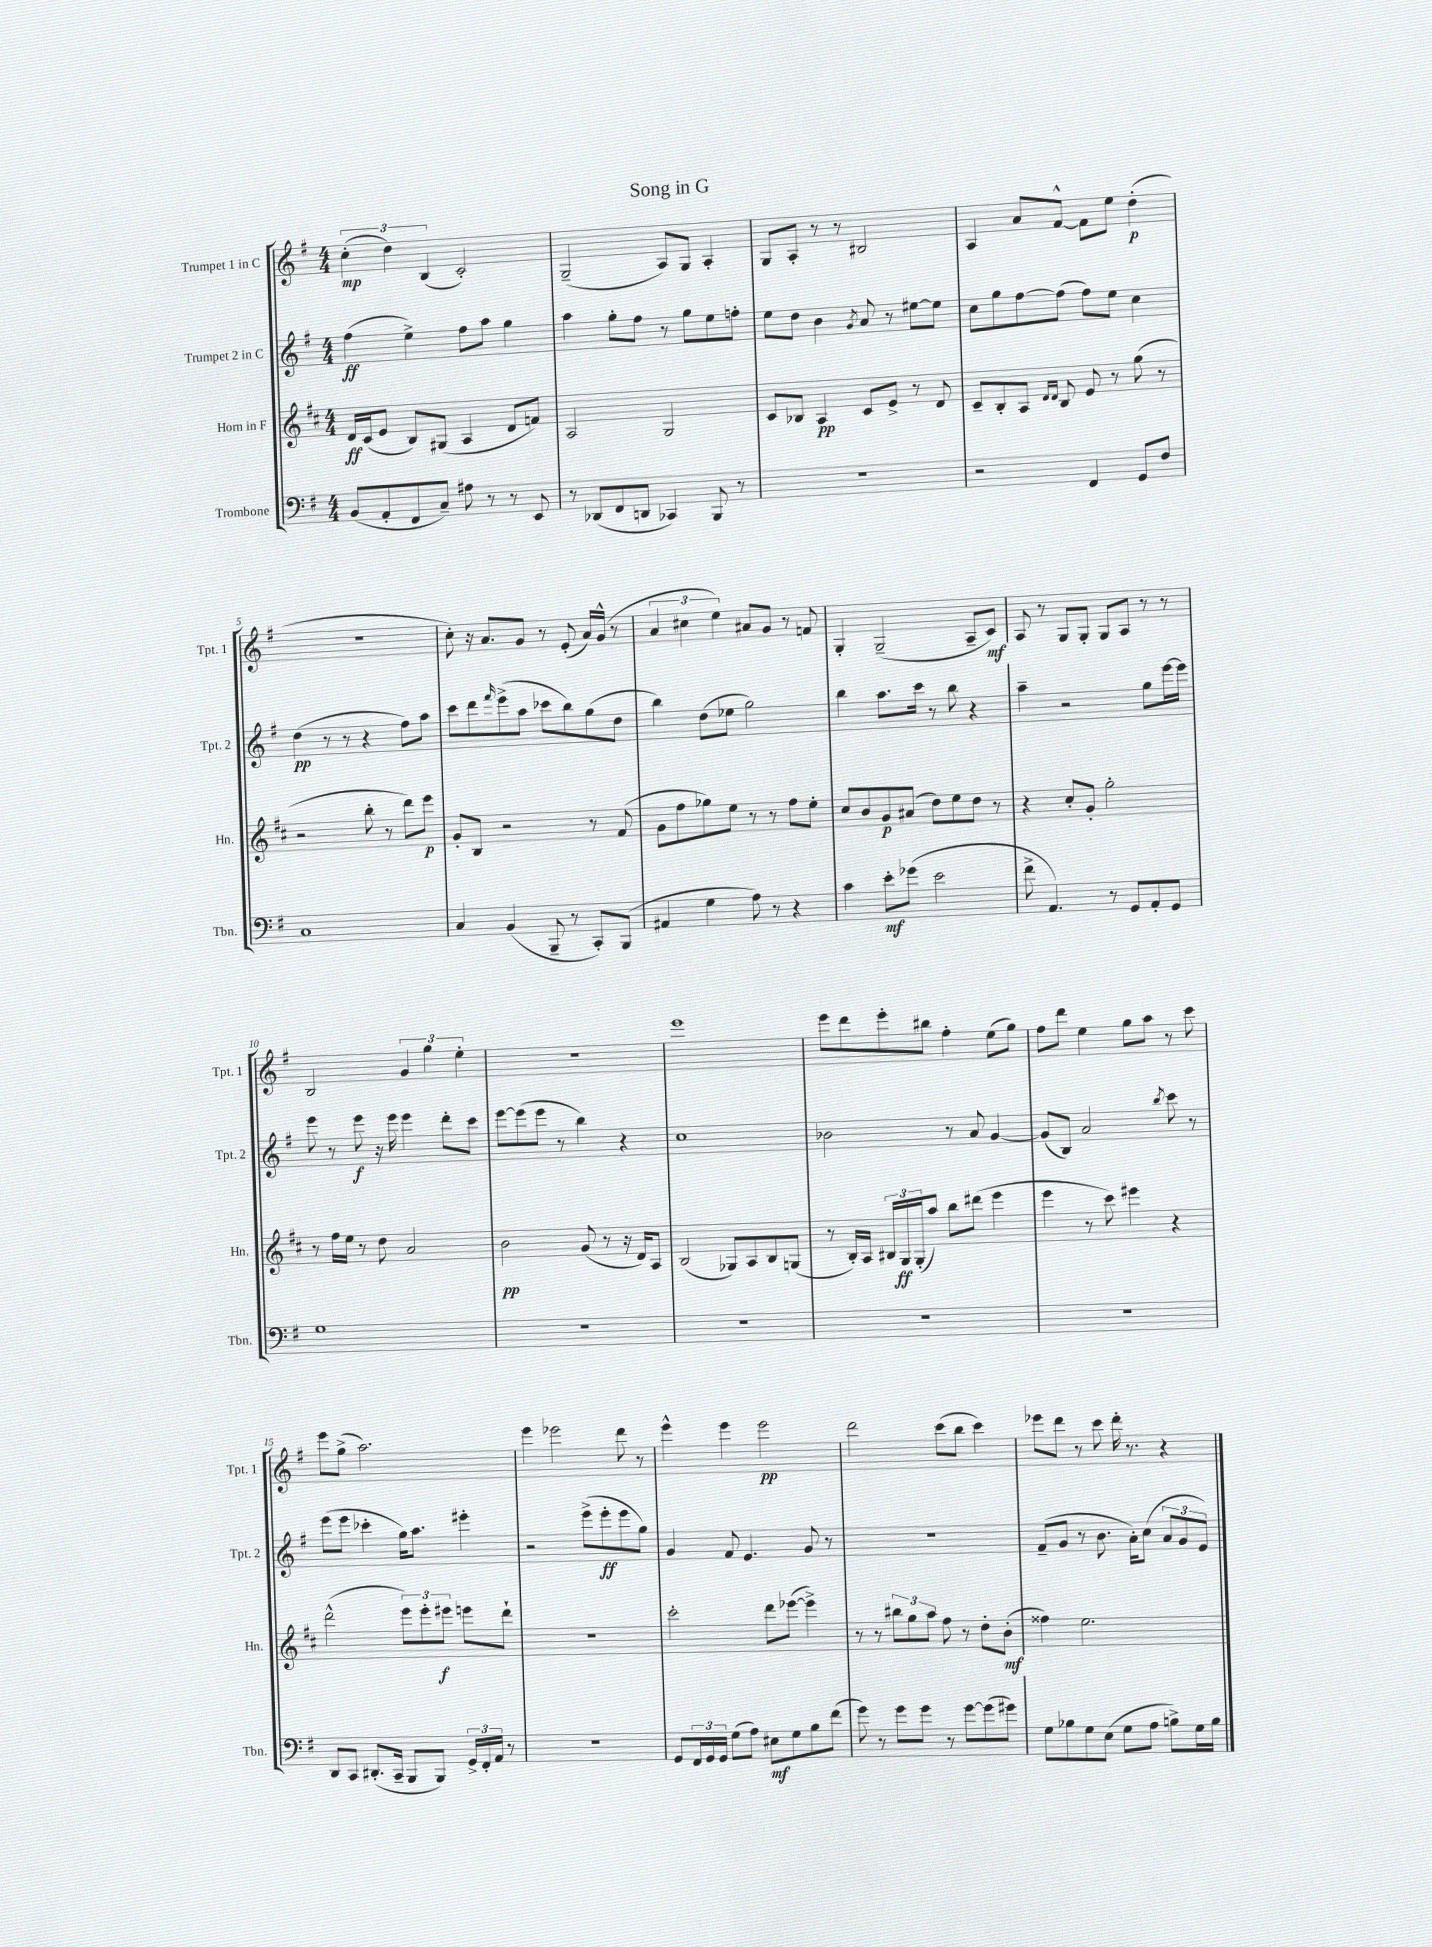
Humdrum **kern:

**kern	**kern	**kern	**kern
*staff4	*staff3	*staff2	*staff1
*clefF4	*clefG2	*clefG2	*clefG2
*k[f#]	*k[f#c#]	*k[f#]	*k[f#]
*M4/4	*M4/4	*M4/4	*M4/4
(8BB	16d	(4ff#	(6cc'
.	(16c#	.	.
8AA'	8e	.	.
.	.	.	6dd)
8FF#	8B)	4ee^)	.
.	.	.	(6B
8C~)	(8G#	.	.
8A#	4A	8ff#	2c')
8r	.	8aa	.
8r	8d	4gg	.
8EE	8f)	.	.
=	=	=	=
8r	2A	4aa	(2G~
(8DD-	.	.	.
8FF#	.	8gg'	.
8DD	.	8ff#	.
4CC-)	2G	8r	8A)
.	.	8gg	8G
8BBB	.	8ee	4A'
8r	.	8ff'	.
=	=	=	=
1r	8c#	8ee	8G
.	8B-	8dd	8A'
.	4A	4b	8r
.	.	.	8r
.	.	8qg	.
.	8c#	8a	2B#
.	8e^	8r	.
.	8r	[8ee#	.
.	8d	8ee#]	.
=	=	=	=
2r	8c#~	8cc	4A
.	8B'	8gg	.
.	8A	[8ff#	8a
.	16qqd	.	.
.	16qqd	.	.
.	8B	(8ff#]	[8f#^^
4FF#	8e	8ff#)	8f#]
.	8r	8ee	8ee
8GG	(8gg	4cc	(4dd'
8F#	8r	.	.
=	=	=	=
1C	2r	(4dd	1r
.	.	8r	.
.	.	8r	.
.	8bb'	4r	.
.	8r	.	.
.	8ddd)	8ff#)	.
.	8eee	8aa	.
=	=	=	=
4C	8g'	8ccc	8cc')
.	8B	8ddd	16r
.	.	.	8.a
.	.	16qqfff#	.
(4BB	2r	(8eee^	.
.	.	8aa	8g
8BBB~	.	8ccc-	8r
8r	.	8bb)	(8e'
8CC')	8r	(8gg	16a)
.	.	.	(16g^^
(8BBB	(8f#	8dd	8r
=	=	=	=
4AA#	8g	4bb)	6a
.	8ff#	.	.
.	.	.	6cc#
4G	8gg-)	(8dd	.
.	.	.	6ee)
.	8ee	8ee-	.
8A)	8r	2gg)	8a#
8r	8r	.	8g
4r	8ff#	.	8r
.	8ee'	.	8f
=	=	=	=
4c	8cc#	4bb	4G'
.	8b	.	.
8e'	8g	8.aa	(2G~
(8g-	(8a#	.	.
.	.	16ccc	.
2e	8dd)	8r	.
.	8ee	8bb	.
.	8dd	4r	8A~
.	8r	.	8c)
=	=	=	=
8f#^	4r	4aa~	8A
4.AA)	.	.	8r
.	8cc#'	2r	8G
.	8g'	.	8G'
8r	2gg'	.	8G
8GG	.	.	8A
8AA'	.	8gg	8r
8GG	.	[16eee	8r
.	.	16eee]	.
=	=	=	=
1G	8r	8eee	2B
.	16ff#	8r	.
.	16ee	.	.
.	8r	8eee	.
.	8dd	16r	.
.	.	16eee	.
.	2a	4eee	6g
.	.	.	6gg
.	.	8ddd'	.
.	.	.	6ee'
.	.	8ccc	.
=	=	=	=
1r	2b	[8eee	1r
.	.	(8eee]	.
.	.	8eee	.
.	.	8r	.
.	(8g	4bb)	.
.	8r	.	.
.	16r	4r	.
.	16d)	.	.
.	8A	.	.
=	=	=	=
1r	(2B	1cc	1eee
.	8G-)	.	.
.	8A	.	.
.	8B	.	.
.	(8G	.	.
=	=	=	=
1r	8r	2b-	8eee
.	16B')	.	8ddd
.	16A	.	.
.	24B#	.	8eee'
.	24G	.	.
.	(24G'	.	.
.	8aa)	.	8bb#
.	8bb	8r	4ff#'
.	(8ddd#	8a	.
.	4eee	[4g	(8ee
.	.	.	8gg)
=	=	=	=
1r	4eee	(8g]	8ff#
.	.	8B)	8ddd
.	8r	2a	4ee
.	8ccc#)	.	.
.	4eee#	.	8gg
.	.	.	8aa
.	.	8qbb	.
.	4r	8ccc	8r
.	.	8r	8ccc
=	=	=	=
8DD	(2ddd^^	(8eee	8eee
8CC	.	8eee	(8gg^
(8.DD#'	.	4ccc-'	2.aa)
16CC~	.	.	.
8BBB	12eee)	16gg)	.
.	.	8.aa	.
.	12eee'	.	.
8BBB)	.	.	.
.	12eee#	.	.
24GG^	8eee	4eee#'	.
24FF#'	.	.	.
24AA	.	.	.
8r	8ddd`	.	.
=	=	=	=
1r	1r	2r	4eee
.	.	.	2eee-
.	.	(8eee^	.
.	.	8eee'	.
.	.	8eee	8ddd
.	.	8gg)	8r
=	=	=	=
8GG	2ccc#'	4g	4eee^^
24FF#	.	.	.
24GG	.	.	.
24GG	.	.	.
(8G	.	8f#	4eee
8A)	.	4.e	.
8E#	8ddd	.	2eee
8G	([8eee-	.	.
8B	4eee-^])	8g	.
(8f#	.	8r	.
=	=	=	=
8g)	8r	1r	2ddd
8r	8r	.	.
8g	12bb#	.	.
.	12gg	.	.
8g	.	.	.
.	12aa	.	.
8r	8ff#	.	(8ccc
[8g	8r	.	8bb
(8g]	8dd'	.	4ccc)
8g#)	(8b'	.	.
=	=	=	=
8G	4ff##)	(8f#~	8eee-
8B-	.	8g	8ddd
8G	2.ee	8r	8r
(8E	.	8.b	8ccc
8G	.	.	16ddd'
.	.	16a')	8.r
8A	.	(8cc	.
8B^)	.	12a	4r
.	.	12g	.
16G	.	.	.
.	.	12e)	.
16B	.	.	.
==	==	==	==
*-	*-	*-	*-
